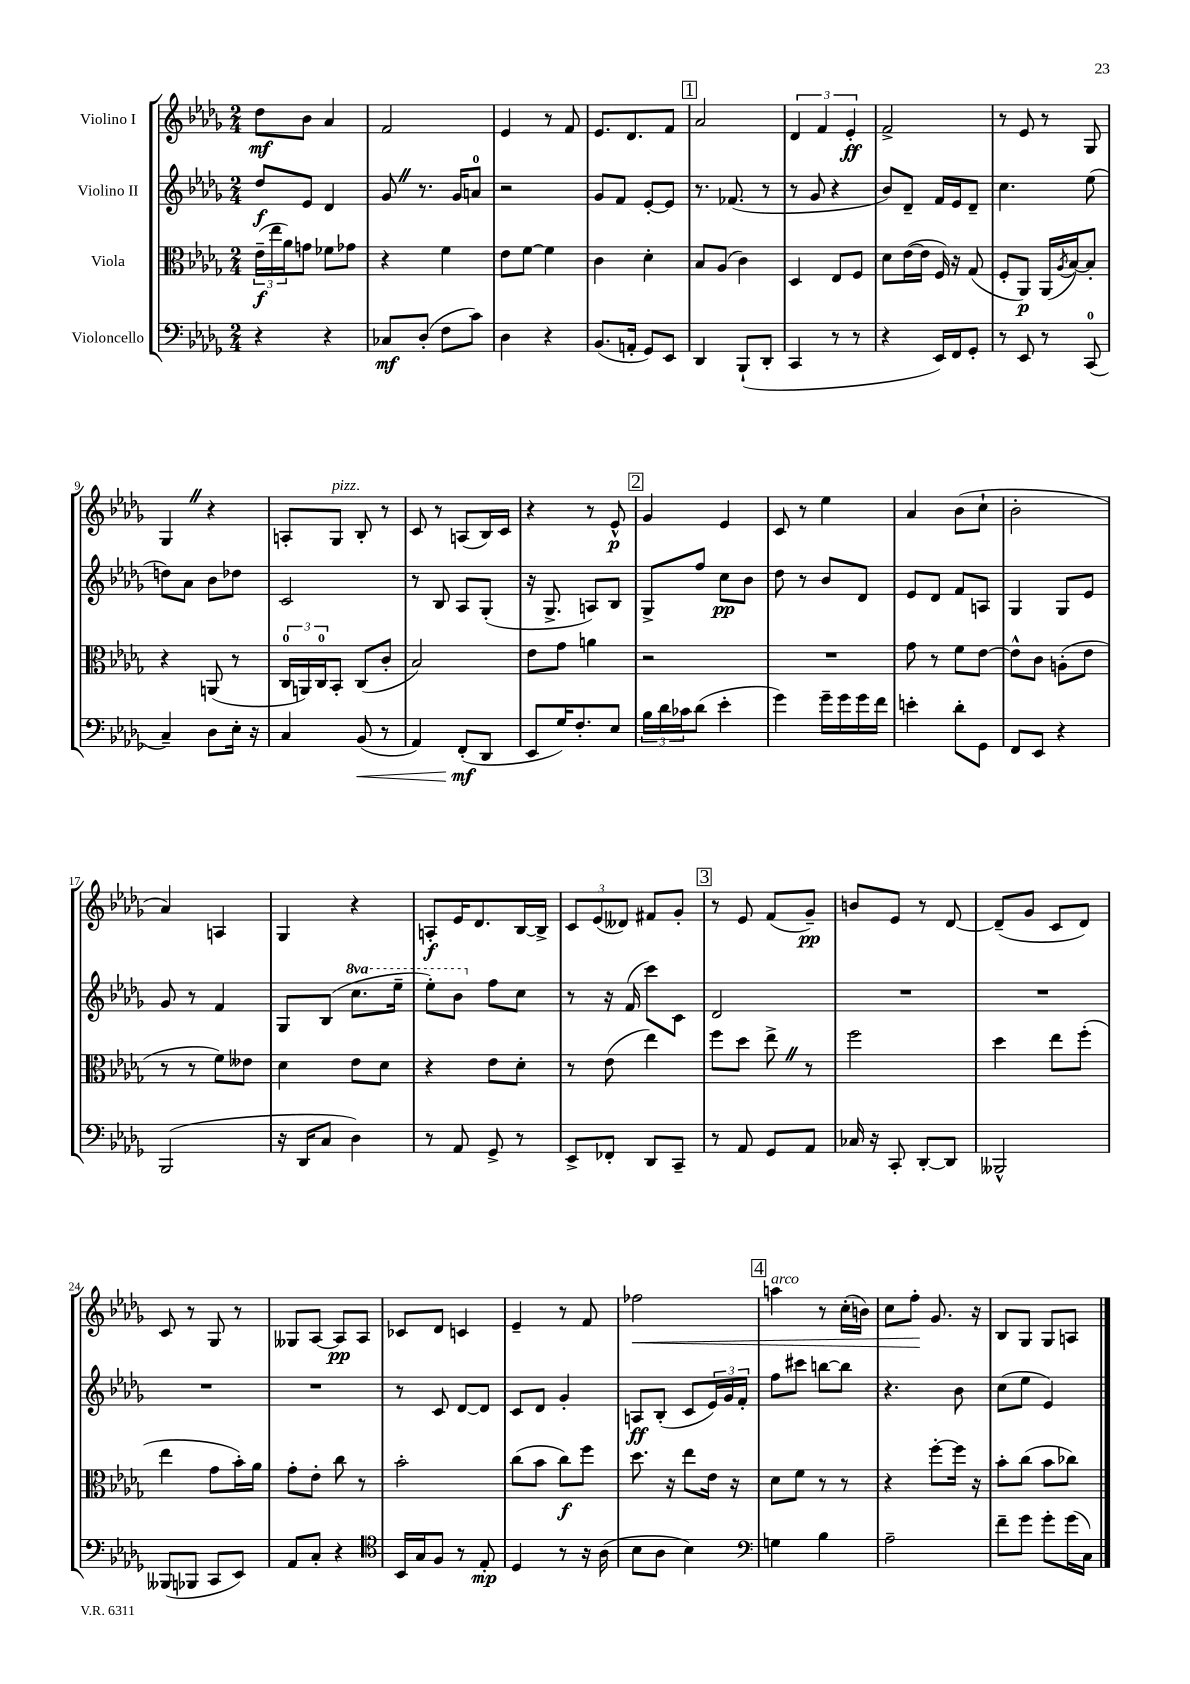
<<
\new StaffGroup <<
\new Staff = "s0" \with { instrumentName = "Violino I" } {
    \clef treble \key des \major \numericTimeSignature \time 2/4
    des''8\mf bes'8 aes'4 |
    f'2 |
    ees'4 r8 f'8 |
    ees'8. des'8. f'8 |
    \mark \markup { \box "1" } aes'2 |
    \tuplet 3/2 { des'4 f'4 ees'4-.\ff } |
    f'2-> |
    r8 ees'8 r8 ges8 |
    ges4 \once \override BreathingSign.text = \markup { \musicglyph "scripts.caesura.straight" } \breathe r4 |
    a8-. ges8^\markup { \italic "pizz." } bes8-. r8 |
    c'8 r8 a8( bes16) c'16 |
    r4 r8 ees'8-^\p |
    \mark \markup { \box "2" } ges'4 ees'4 |
    c'8 r8 ees''4 |
    aes'4 bes'8( c''8-! |
    bes'2-. |
    aes'4) a4 |
    ges4 r4 |
    a8-.\f ees'16 des'8. bes16~ bes16-> |
    \tuplet 3/2 { c'8 ees'8( deses'8) } fis'8 ges'8-. |
    \mark \markup { \box "3" } r8 ees'8 f'8( ges'8--\pp) |
    b'8 ees'8 r8 des'8~ |
    des'8--( ges'8 c'8 des'8) |
    c'8 r8 ges8 r8 |
    geses8 aes8~ aes8\pp aes8 |
    ces'8 des'8 c'4 |
    ees'4-- r8 f'8 |
    fes''2\< |
    \mark \markup { \box "4" } a''4^\markup { \italic "arco" } r8 c''16-.( b'16) |
    c''8 f''8-.\! ges'8. r16 |
    bes8 ges8 ges8 a8 \bar "|." |
}
\new Staff = "s1" \with { instrumentName = "Violino II" } {
    \clef treble \key des \major \numericTimeSignature \time 2/4 \set Staff.ottavationMarkups = #ottavation-simple-ordinals
    des''8\f ees'8 des'4 |
    ges'8 \once \override BreathingSign.text = \markup { \musicglyph "scripts.caesura.straight" } \breathe r8. ges'16 a'8-0 |
    r2 |
    ges'8 f'8 ees'8~-. ees'8 |
    \mark \markup { \box "1" } r8. fes'8.( r8 |
    r8 ges'8 r4 |
    bes'8) des'8-- f'16 ees'16 des'8-- |
    c''4. ees''8( |
    d''8) aes'8 bes'8 des''8 |
    c'2 |
    r8 bes8 aes8 ges8-.( |
    r16 ges8.-> a8) bes8 |
    \mark \markup { \box "2" } ges8-> f''8 c''8\pp bes'8 |
    des''8 r8 bes'8 des'8 |
    ees'8 des'8 f'8 a8 |
    ges4 ges8 ees'8 |
    ges'8 r8 f'4 |
    ges8 bes8( \ottava #1 c'''8. ees'''16-- |
    ees'''8-.) bes''8 \ottava #0 f''8 c''8 |
    r8 r16 f'16( c'''8) c'8 |
    \mark \markup { \box "3" } des'2 |
    R2 |
    R2 |
    R2 |
    R2 |
    r8 c'8 des'8~ des'8 |
    c'8 des'8 ges'4-. |
    a8\ff bes8-.( c'8 \tuplet 3/2 { ees'16) ges'16 f'16-. } |
    \mark \markup { \box "4" } f''8 cis'''8 b''8~ b''8 |
    r4. bes'8 |
    c''8( ees''8 ees'4) \bar "|." |
}
\new Staff = "s2" \with { instrumentName = "Viola" } {
    \clef alto \key des \major \numericTimeSignature \time 2/4
    \tuplet 3/2 { ees'16--\f( ees''16 aes'16) } g'8 fes'8 ges'8 |
    r4 f'4 |
    ees'8 f'8~ f'4 |
    c'4 des'4-. |
    \mark \markup { \box "1" } bes8 aes8( c'4) |
    des4 ees8 f8 |
    des'8 ees'16~( ees'16 f16) r16 ges8( |
    f8-. aes,8\p) aes,16( \acciaccatura { aes8 } bes16~) bes8-. |
    r4 a,8( r8 |
    \tuplet 3/2 { c16-0 a,16) c16-0 } bes,8-. c8( c'8-. |
    bes2) |
    ees'8 ges'8 a'4 |
    \mark \markup { \box "2" } r2 |
    R2 |
    ges'8 r8 f'8 ees'8~ |
    ees'8-^ c'8 a8-.( ees'8 |
    r8 r8 f'8) eeses'8 |
    des'4 ees'8 des'8 |
    r4 ees'8 des'8-. |
    r8 ees'8( ees''4) |
    \mark \markup { \box "3" } f''8 des''8 ees''8-> \once \override BreathingSign.text = \markup { \musicglyph "scripts.caesura.straight" } \breathe r8 |
    f''2 |
    des''4 ees''8 f''8-.( |
    ees''4 ges'8 bes'16-.) aes'16 |
    ges'8-. ees'8-. c''8 r8 |
    bes'2-. |
    c''8( bes'8 c''8\f) f''8 |
    des''8. r16 ees''8 ees'16 r16 |
    \mark \markup { \box "4" } des'8 f'8 r8 r8 |
    r4 f''8~-. f''16 r16 |
    bes'8-. c''8( bes'8 ces''8) \bar "|." |
}
\new Staff = "s3" \with { instrumentName = "Violoncello" } {
    \clef bass \key des \major \numericTimeSignature \time 2/4
    r4 r4 |
    ces8\mf des8-.( f8 c'8) |
    des4 r4 |
    bes,8.( a,16-. ges,8) ees,8 |
    \mark \markup { \box "1" } des,4 bes,,8-!( des,8-. |
    c,4 r8 r8 |
    r4 ees,16) f,16 ges,8-. |
    r8 ees,8 r8 c,8-0( |
    c4--) des8 ees16-. r16 |
    c4 bes,8\<( r8 |
    aes,4) f,8-.\mf\!( des,8 |
    ees,8 ges16) f8.-. ees8 |
    \mark \markup { \box "2" } \tuplet 3/2 { bes16 des'16 ces'16 } des'8( ees'4-. |
    ges'4) ges'16-- ges'16 ges'16 f'16 |
    e'4-. des'8-. ges,8 |
    f,8 ees,8 r4 |
    bes,,2( |
    r16 des,16 c8 des4) |
    r8 aes,8 ges,8-> r8 |
    ees,8-> fes,8-. des,8 c,8-- |
    \mark \markup { \box "3" } r8 aes,8 ges,8 aes,8 |
    ces16 r16 c,8-. des,8~-. des,8 |
    beses,,2-^ |
    beses,,8( bes,,8 c,8 ees,8) |
    aes,8 c8-. r4 |
    \clef tenor bes,16 ges16 f8 r8 ees8-.\mp |
    des4 r8 r16 aes16( |
    bes8 aes8 bes4) |
    \mark \markup { \box "4" } \clef bass g4 bes4 |
    aes2-- |
    f'8-- ges'8 ges'8-. ges'16( c16) \bar "|." |
}
>>
>>
